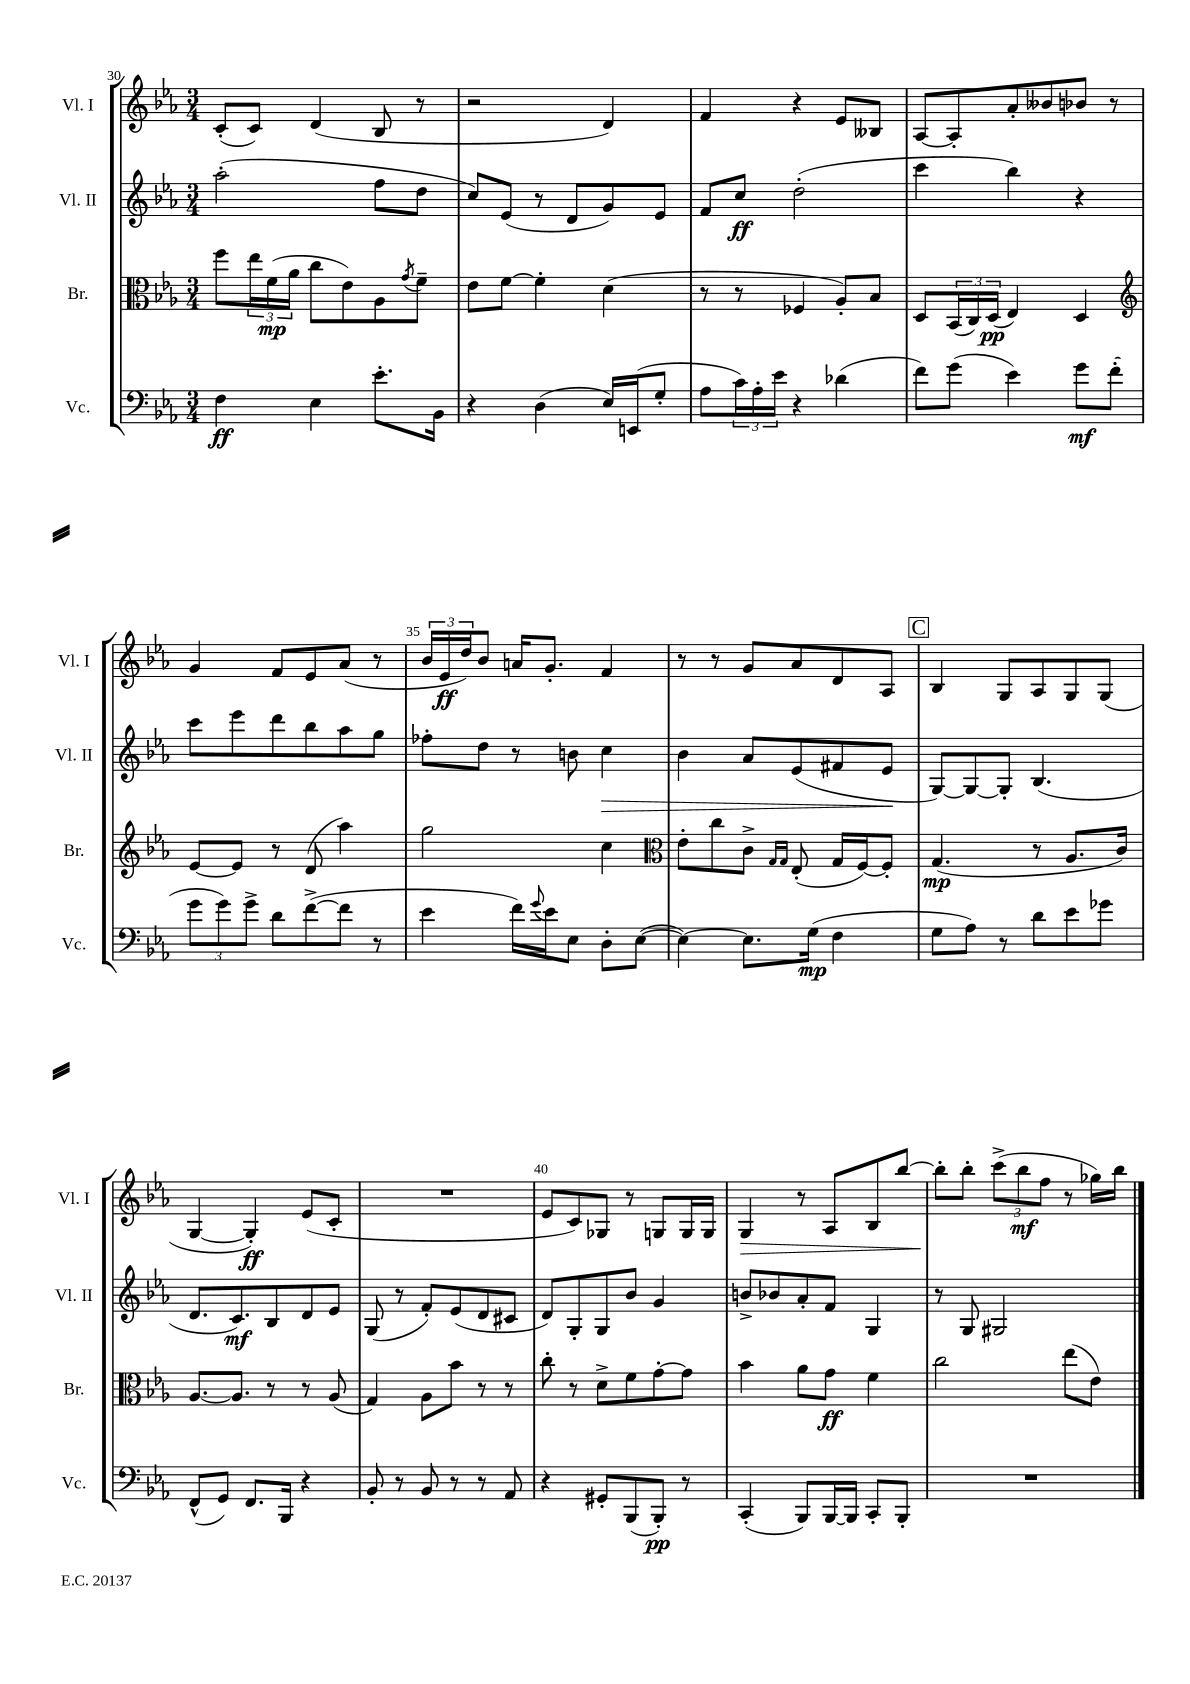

**kern	**dynam	**kern	**dynam	**kern	**dynam	**kern	**dynam
*part4	*part4	*part3	*part3	*part2	*part2	*part1	*part1
*staff4	*staff4	*staff3	*staff3	*staff2	*staff2	*staff1	*staff1
*I"Vc.	*	*I"Br.	*	*I"Vl. II	*	*I"Vl. I	*
*I'Vc.	*	*I'Br.	*	*I'Vl. II	*	*I'Vl. I	*
*clefF4	*	*clefC3	*	*clefG2	*	*clefG2	*
*k[b-e-a-]	*	*k[b-e-a-]	*	*k[b-e-a-]	*	*k[b-e-a-]	*
*M3/4	*	*M3/4	*	*M3/4	*	*M3/4	*
=30	=30	=30	=30	=30	=30	=30	=30
4F\	ff	8ff\L	.	(2aa-'\	.	(8c'/L	.
.	.	24ee-\L	.	.	.	8c/J)	.
.	.	(24f\	mp	.	.	.	.
.	.	24a-\JJ	.	.	.	.	.
4E-\	.	8cc\L	.	.	.	(4d/	.
.	.	8e-\)	.	.	.	.	.
8.e-'\L	.	8A-\	.	8ff\L	.	8B-/	.
.	.	8qg/	.	.	.	.	.
.	.	8f~\J	.	8dd\J	.	8r	.
16BB-\Jk	.	.	.	.	.	.	.
=31	=31	=31	=31	=31	=31	=31	=31
4r	.	8e-\L	.	8cc/L)	.	2r	.
.	.	[8f\J	.	(8e-/J	.	.	.
(4D\	.	4f'\]	.	8r	.	.	.
.	.	.	.	8d/L	.	.	.
16E-/LL)	.	(4d\	.	8g/)	.	4d/)	.
(16EEn/J	.	.	.	.	.	.	.
8G'/J	.	.	.	8e-/J	.	.	.
=32	=32	=32	=32	=32	=32	=32	=32
8A-\L	.	8r	.	8f/L	.	4f/	.
24c\L)	.	8r	.	8cc/J	ff	.	.
24A-'\	.	.	.	.	.	.	.
24e-\JJ	.	.	.	.	.	.	.
4r	.	4F-X/	.	(2dd'\	.	4r	.
(4d-X\	.	8A-'/L)	.	.	.	8e-/L	.
.	.	8B-/J	.	.	.	8B--X/J	.
=33	=33	=33	=33	=33	=33	=33	=33
8f\L)	.	8D/L	.	4ccc\	.	[8A-/L	.
(8g\J	.	(24BB-/L	.	.	.	8A-'/]	.
.	.	24C/)	.	.	.	.	.
.	.	(24D/JJ	pp	.	.	.	.
4e-\)	.	4E-/)	.	4bb-\)	.	8a-'/	.
.	.	.	.	.	.	8b--X/	.
8g\L	mf	4D/	.	4r	.	8b-X/J	.
(8f'\J	.	.	.	.	.	8r	.
!!LO:LB:g=z
=34	=34	=34	=34	=34	=34	=34	=34
*	*	*clefG2	*	*	*	*	*
12g\L	.	[8e-/L	.	8ccc\L	.	4g/	.
12g\)	.	.	.	.	.	.	.
.	.	8e-/J]	.	8eee-\	.	.	.
12g^\J	.	.	.	.	.	.	.
8d\L	.	8r	.	8ddd\	.	8f/L	.
([8f^\	.	(8d/	.	8bb-\	.	8e-/	.
8f\J]	.	4aa-\)	.	8aa-\	.	(8a-/J	.
8r	.	.	.	8gg\J	.	8r	.
=35	=35	=35	=35	=35	=35	=35	=35
4e-\	.	2gg\	.	8ff-X'\L	.	24b-/LL	.
.	.	.	.	.	.	24e-/	ff
.	.	.	.	.	.	24dd/J)	.
.	.	.	.	8dd\J	.	8b-/J	.
16f\LL)	.	.	.	8r	.	16an/KL	.
8qqg/	.	.	.	.	.	.	.
16e-\J	.	.	.	.	.	8.g'/J	.
8E-\J	.	.	.	8bn\	.	.	.
!	!	!	!	!	!LO:HP:b	!	!
8D'\L	.	4cc\	.	4cc\	>	4f/	.
([8E-\J	.	.	.	.	.	.	.
=36	=36	=36	=36	=36	=36	=36	=36
*	*	*clefC3	*	*	*	*	*
4E-\_)	.	8e-'\L	.	4b-\	.	8r	.
.	.	8cc\	.	.	.	8r	.
8.E-\L]	.	8c^\J	.	8a-/L	.	8g/L	.
.	.	16qqG/LL	.	.	.	.	.
.	.	16qqG/JJ	.	.	.	.	.
.	.	(8E-'/	.	(8e-/	.	8a-/	.
(16G\Jk	mp	.	.	.	.	.	.
4F\	.	16G/LL	.	8f#X/	.	8d/	.
.	.	[16F/J)	.	.	.	.	.
.	.	8F'/J]	.	8e-/J	.	8A-/J	.
.	.	.	.	.	]	.	.
!!LO:REH:place=s1:t=C
=37	=37	=37	=37	=37	=37	=37	=37
8G\L	.	(4.G/	mp	[8G/L)	.	4B-/	.
8A-\J)	.	.	.	8G/_	.	.	.
8r	.	.	.	8G'/J]	.	8G/L	.
8d\L	.	8r	.	(4.B-/	.	8A-/	.
8e-\	.	8.A-/L	.	.	.	8G/	.
8g-X\J	.	.	.	.	.	(8G/J	.
.	.	16c/Jk)	.	.	.	.	.
!!LO:LB:g=z
=38	=38	=38	=38	=38	=38	=38	=38
(8FF^^/L	.	[8.A-/L	.	8.d/L	.	[4G/	.
8GG/J)	.	.	.	.	.	.	.
.	.	8.A-/J]	.	8.c/)	mf	.	.
8.FF/L	.	.	.	.	.	4G'/])	ff
.	.	8r	.	8B-/	.	.	.
16BBB-/Jk	.	.	.	.	.	.	.
4r	.	8r	.	8d/	.	(8e-/L	.
.	.	(8A-/	.	8e-/J	.	8c'/J	.
=39	=39	=39	=39	=39	=39	=39	=39
8BB-'/	.	4G/)	.	(8G/	.	2.r	.
8r	.	.	.	8r	.	.	.
8BB-/	.	8A-\L	.	8f'/L)	.	.	.
8r	.	8b-\J	.	(8e-/	.	.	.
8r	.	8r	.	8d/	.	.	.
8AA-/	.	8r	.	8c#X/J	.	.	.
=40	=40	=40	=40	=40	=40	=40	=40
4r	.	8cc'\	.	8d/L)	.	8e-/L	.
.	.	8r	.	8G'/	.	8c/)	.
8GG#X'/L	.	8d^\L	.	8G/	.	8G-X/J	.
(8BBB-/	.	8f\	.	8b-/J	.	8r	.
8BBB-'/J)	pp	[8g'\	.	4g/	.	8Gn/L	.
8r	.	8g\J]	.	.	.	16G/L	.
.	.	.	.	.	.	16G/JJ	.
=41	=41	=41	=41	=41	=41	=41	=41
!	!	!	!	!	!	!	!LO:HP:b
(4CC'/	.	4b-\	.	8bn^/L	.	4G/	>
.	.	.	.	8b-X/	.	.	.
8BBB-/L)	.	8a-\L	.	8a-'/	.	8r	.
[16BBB-/L	.	8g\J	ff	8f/J	.	8A-/L	.
16BBB-/JJ]	.	.	.	.	.	.	.
8CC'/L	.	4f\	.	4G/	.	8B-/	.
8BBB-'/J	.	.	.	.	.	[8bb-/J	.
=42	=42	=42	=42	=42	=42	=42	=42
2.r	.	2cc\	.	8r	.	8bb-'\L]	.
.	.	.	.	8G/	.	8bb-'\J	]
.	.	.	.	2G#X/	.	(12ccc^\L	.
.	.	.	.	.	.	12bb-\	mf
.	.	.	.	.	.	12ff\J	.
.	.	(8ee-\L	.	.	.	8r	.
.	.	8e-\J)	.	.	.	16gg-X\LL)	.
.	.	.	.	.	.	16bb-\JJ	.
==	==	==	==	==	==	==	==
*-	*-	*-	*-	*-	*-	*-	*-
